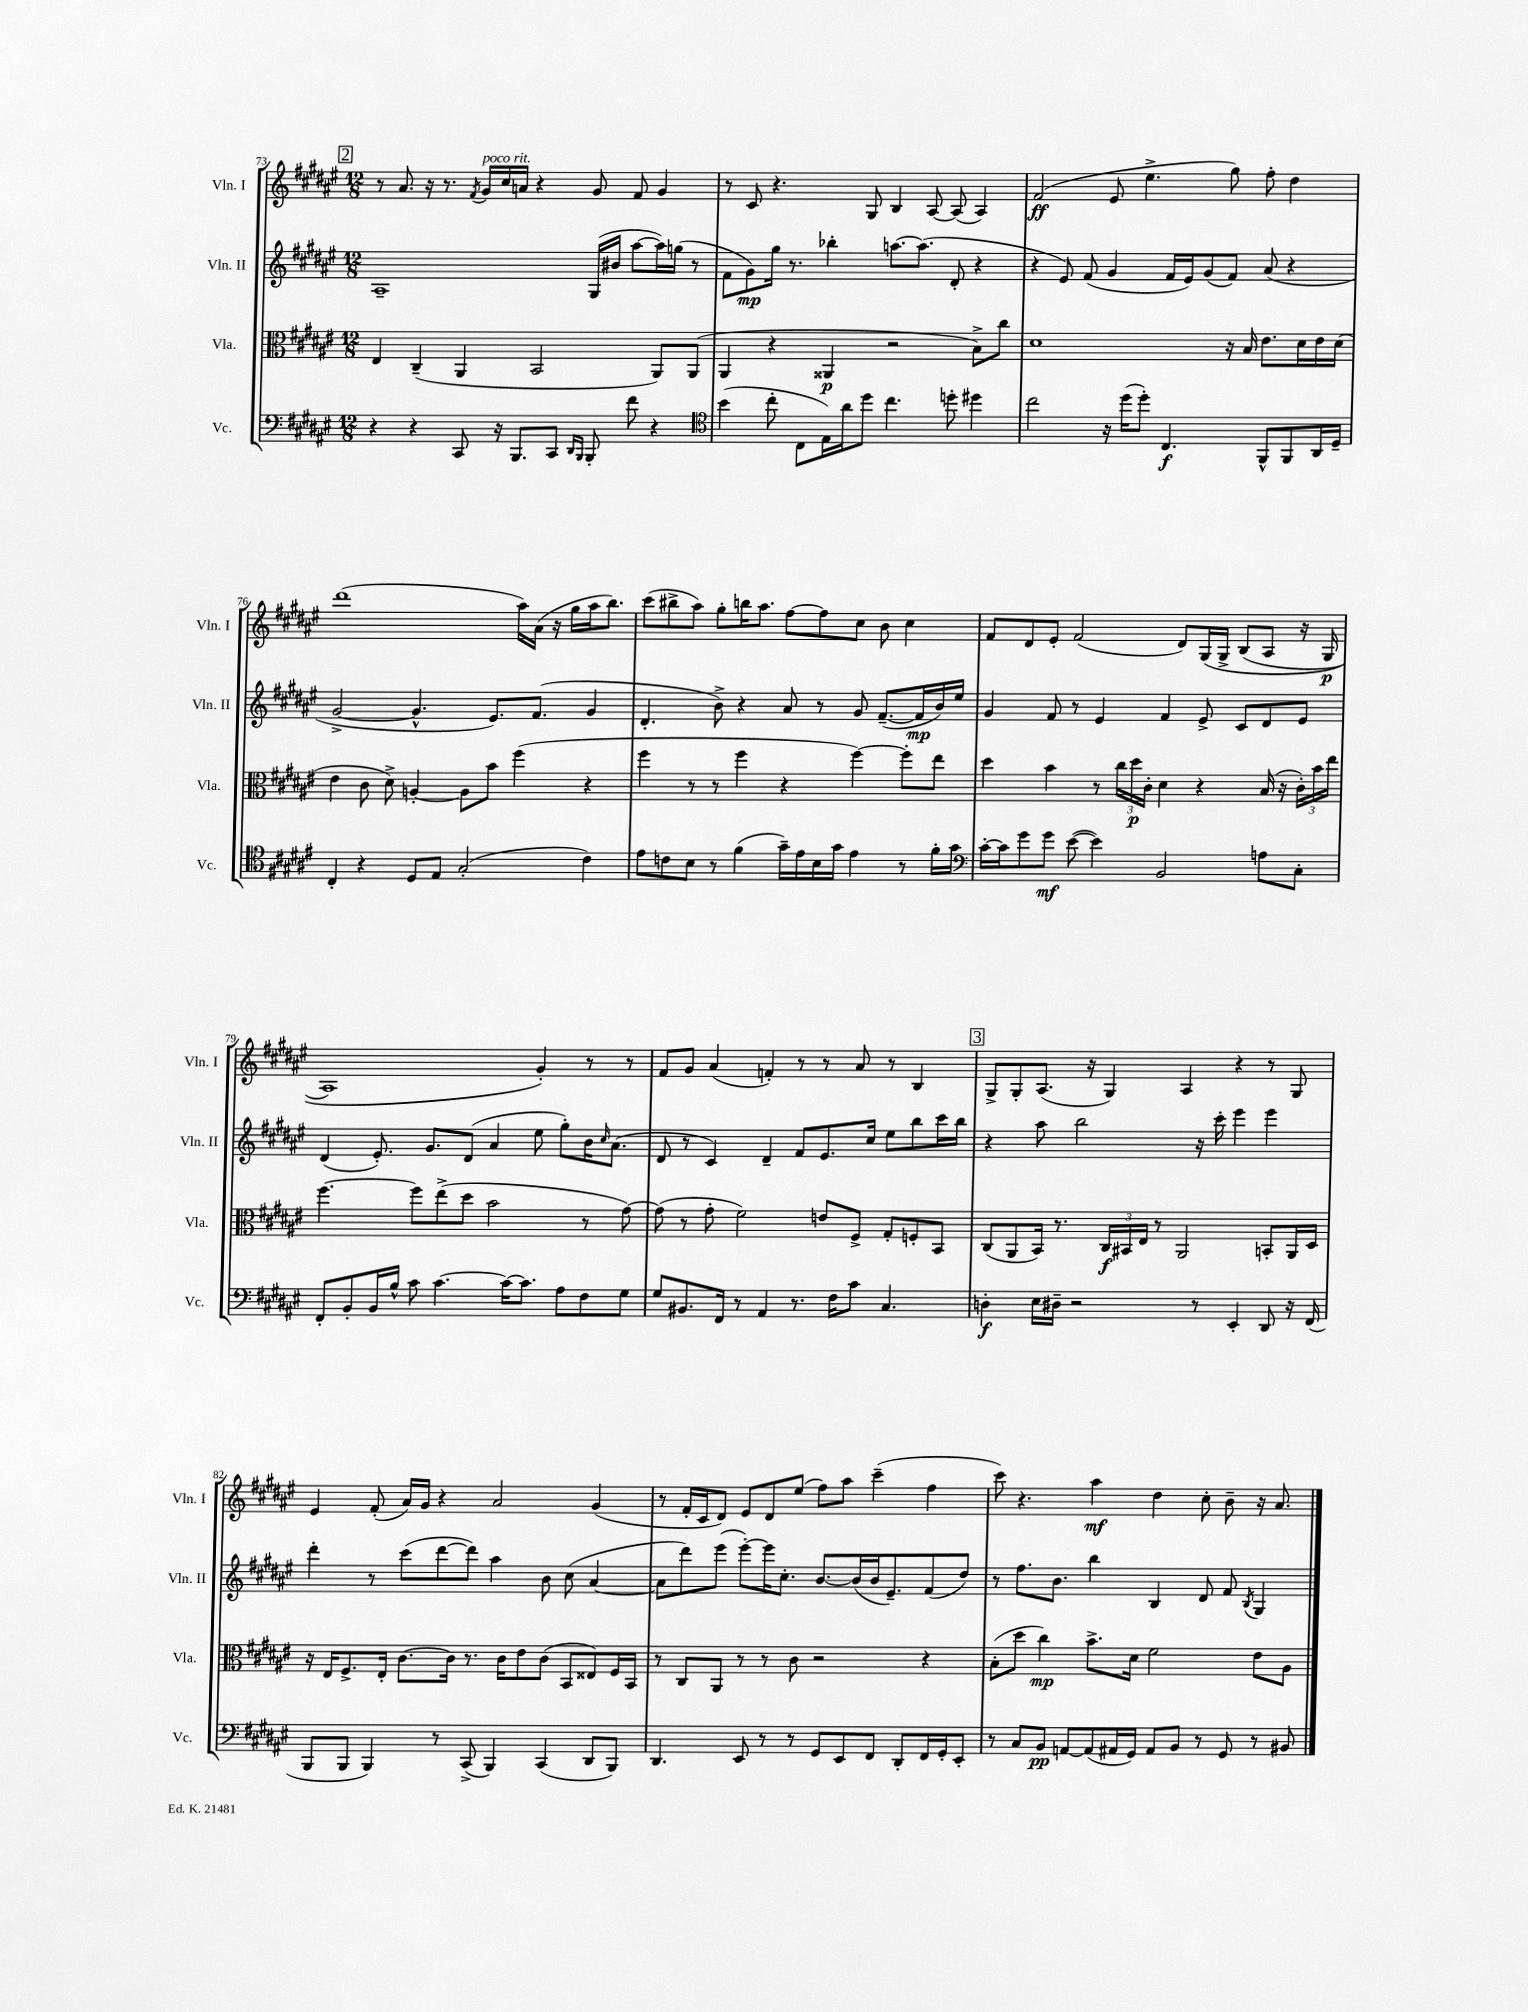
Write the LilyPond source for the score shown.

<<
\new StaffGroup <<
\new Staff = "s0" \with { instrumentName = "Vln. I" shortInstrumentName = "Vln. I" } {
    \clef treble \key fis \major \numericTimeSignature \time 12/8
    \mark \markup { \box "2" } r8 ais'8. r16 r8. \acciaccatura { fis'8 } gis'16^\markup { \italic "poco rit." } cis''16 a'16 r4 gis'8 fis'8 gis'4 |
    r8 cis'8 r4. gis8 b4 ais8~ ais8( ais4) |
    fis'2\ff( eis'8 eis''4.-> gis''8) fis''8-. dis''4 |
    dis'''1( ais''16) ais'16( r16 gis''16 ais''16 b''8.) |
    cis'''8( bis''8-> ais''8) gis''8-. b''16 ais''8. fis''8~ fis''8 cis''8 b'8 cis''4 |
    fis'8 dis'8 eis'8-. fis'2( dis'8) gis16\( gis16-> b8( ais8 r16 gis16\p |
    ais1) gis'4-.\) r8 r8 |
    fis'8 gis'8 ais'4( f'4-.) r8 r8 ais'8 r8 b4 |
    \mark \markup { \box "3" } gis8-> gis8-. ais8.( r16 gis4) ais4 r4 r8 gis8 |
    eis'4 fis'8-.( ais'16) gis'16 r4 ais'2 gis'4( |
    r8 fis'16-. cis'16 dis'8) eis'8 dis'8 eis''8( fis''8) ais''8 cis'''4--( fis''4 |
    cis'''8) r4. ais''4\mf dis''4 cis''8-. b'8-- r16 ais'8. \bar "|." |
}
\new Staff = "s1" \with { instrumentName = "Vln. II" shortInstrumentName = "Vln. II" } {
    \clef treble \key fis \major \numericTimeSignature \time 12/8
    \mark \markup { \box "2" } ais1-- gis16( bis'16 ais''8~ ais''16) g''16( r8 |
    fis'8 gis'8\mp) gis''16 r8. bes''4-. a''8.~ a''8.( dis'8-. r4 |
    r4 eis'8) fis'8( gis'4 fis'16 eis'16) gis'8( fis'8) ais'8( r4 |
    gis'2~-> gis'4.-^ eis'8.) fis'8.( gis'4 |
    dis'4.-. b'8->) r4 ais'8 r8 gis'8 fis'8.~--( fis'16\mp b'16) eis''16 |
    gis'4 fis'8 r8 eis'4 fis'4 eis'8-> cis'8 dis'8 eis'8 |
    dis'4( eis'8.-.) gis'8. dis'8( ais'4 eis''8 gis''8-.) b'16 \grace { cis''16 } ais'8.( |
    dis'8 r8 cis'4) dis'4-- fis'8 eis'8. cis''16 eis''8 b''8 cis'''16 b''16 |
    \mark \markup { \box "3" } r4 ais''8 b''2 r16 cis'''16-. eis'''4 eis'''4 |
    dis'''4-. r8 cis'''8( dis'''8~ dis'''8) ais''4 b'8 cis''8( ais'4~ |
    ais'8 dis'''8) eis'''8( eis'''8~-.) eis'''16 cis''8.-. b'8.~ b'16( b'16 eis'8.--) fis'8( dis''8) |
    r8 fis''8. b'8. b''4 b4 dis'8 fis'8 \acciaccatura { b8 } gis4 \bar "|." |
}
\new Staff = "s2" \with { instrumentName = "Vla." shortInstrumentName = "Vla." } {
    \clef alto \key fis \major \numericTimeSignature \time 12/8
    \mark \markup { \box "2" } eis4 cis4--( ais,4 b,2 ais,8) ais,8( |
    ais,4 r4 aisis,4\p r2 b8->) cis''8 |
    dis'1 r16 b16 eis'8. dis'16 eis'16 dis'16( |
    eis'4 cis'8 dis'8->) a4~-. a8 b'8 fis''4( r4 |
    fis''4 r8 r8 fis''4 r4 fis''4~) fis''8-. eis''8 |
    dis''4 b'4 r8 \tuplet 3/2 { cis''16 dis''16\p cis'16-. } dis'4 r4 b16( r16 \tuplet 3/2 { cis'16-.) b'16 eis''16 } |
    fis''4.~ fis''8 eis''8->( dis''8 b'2 r8 gis'8~) |
    gis'8( r8 gis'8-. fis'2) e'8 fis8-> gis8-. f8-. b,8 |
    \mark \markup { \box "3" } cis8( ais,8 b,16) r8. \tuplet 3/2 { cis16\f bis,16 eis16 } r8 ais,2 b,8-. ais,16 dis16 |
    r16 eis16 fis8.-> eis16-. cis'8.~ cis'16 r8. cis'16 eis'8 cis'8( b,8 eisis8) fis16 b,16 |
    r8 cis8 ais,8 r8 r8 cis'8 r2 r4 |
    b8-.( dis''8 cis''4\mp) b'8.-> dis'16 fis'2 eis'8 ais8 \bar "|." |
}
\new Staff = "s3" \with { instrumentName = "Vc." shortInstrumentName = "Vc." } {
    \clef bass \key fis \major \numericTimeSignature \time 12/8
    \mark \markup { \box "2" } r4 r4 cis,8 r16 b,,8. cis,8 \grace { dis,16 b,,16 } b,,8-. fis'8 r4 |
    \clef tenor b'4( cis''8-. cis8 eis16) ais'16 dis''8 cis''4. d''8-. dis''4 |
    cis''2 r16 dis''16( dis''8-.) cis4.\f fis,8-^ fis,8 ais,16 dis16-- |
    cis4-. r4 dis8 eis8 gis2-.( cis'4) |
    eis'8 c'8 b8 r8 fis'4( gis'16--) eis'16 b16 gis'16 eis'4 r8 fis'16-. gis'16 |
    \clef bass cis'16~-. cis'16 gis'8 gis'8\mf eis'8~( eis'4) b,2 a8 cis8-. |
    fis,8-. b,8-. b,16 b16-^ cis'8 cis'4.~ cis'16~ cis'8. ais8 fis8 gis8 |
    gis8 bis,8. fis,16 r8 ais,4 r8. fis16 cis'8 cis4. |
    \mark \markup { \box "3" } d4-.\f eis16 dis16-- r2 r8 eis,4-. dis,8 r16 fis,16( |
    b,,8 b,,8 b,,4) r8 cis,8->( b,,4) cis,4( dis,8 b,,8) |
    dis,4. eis,8 r8 r8 gis,8 eis,8 fis,8 dis,8-. fis,16 gis,16-. eis,8-. |
    r8 cis8 b,8\pp a,8~ a,8( ais,16 gis,16) ais,8 b,8 r8 gis,8 r8 bis,8 \bar "|." |
}
>>
>>
\layout { \context { \Score currentBarNumber = #73 } }
